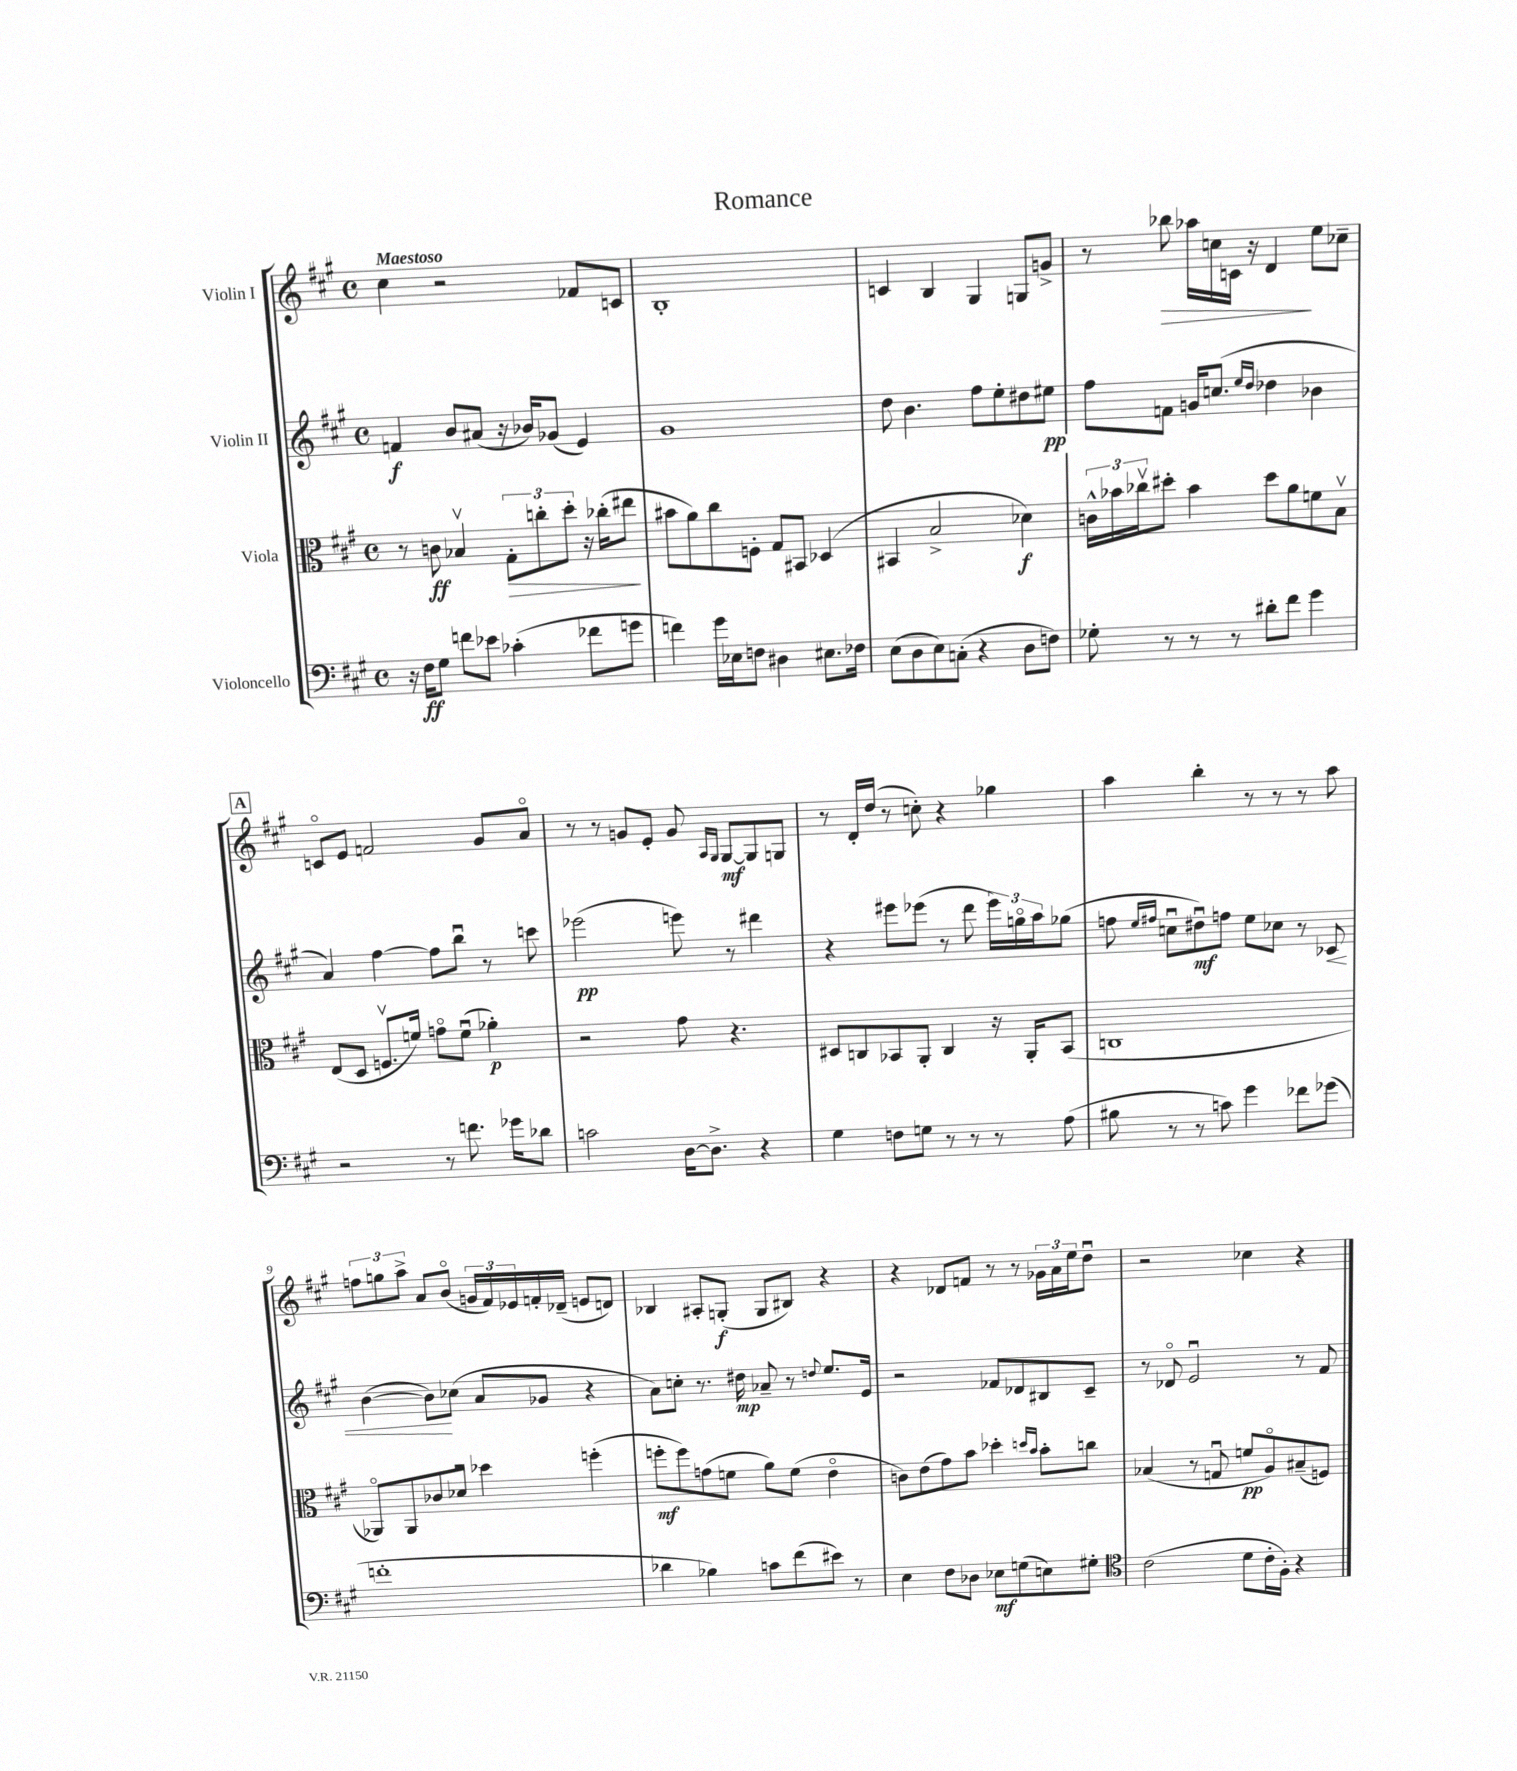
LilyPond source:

\header { title = "Romance" }
<<
\new StaffGroup <<
\new Staff = "s0" \with { instrumentName = "Violin I" } {
    \clef treble \key a \major \defaultTimeSignature \time 4/4 \tempo "Maestoso"
    cis''4 r2 fes'8 c'8 |
    b1-. |
    c'4 b4 gis4 g8 g'8-> |
    r8 bes''8\> aes''16 c''16 c'16 r16 d'4\! e''8 ces''8-- |
    \mark \markup { \box "A" } c'8\flageolet e'8 f'2 gis'8 a'8\flageolet |
    r8 r8 g'8 e'8-. g'8 \grace { a16 gis16 } gis8~\mf gis8 g8 |
    r8 d'16-. d''16( r8 c''8-.) r4 ges''4 |
    a''4 b''4-. r8 r8 r8 a''8 |
    \tuplet 3/2 { f''8 g''8 a''8-> } a'8 b'8\flageolet( \tuplet 3/2 { g'16 fis'16) ees'16 } f'16-. des'16--( e'8 d'8) |
    bes4 ais8-. g8-.\f( g8 bis8) r4 |
    r4 des'8 f'8 r8 r8 \tuplet 3/2 { ges'16 a'16 e''16 } d''8\downbow |
    r2 ces''4 r4 \bar "|." |
}
\new Staff = "s1" \with { instrumentName = "Violin II" } {
    \clef treble \key a \major \defaultTimeSignature \time 4/4
    f'4\f b'8 ais'8( r16 bes'16) ges'8( e'4) |
    gis'1 |
    d''8 b'4. fis''8 e''8-. dis''8 eis''8\pp |
    fis''8 f'8 g'16 c''8.( \grace { e''16 d''16 } des''4 bes'4 |
    \mark \markup { \box "A" } a'4) fis''4~ fis''8 b''8\downbow r8 c'''8 |
    ees'''2\pp( e'''8) r8 dis'''4 |
    r4 eis'''8 ees'''8( r8 d'''8 \tuplet 3/2 { ees'''16) g''16\flageolet a''16 } ges''8( |
    f''8 \grace { e''16 fis''16 } c''8\downbow dis''8\downbow\mf) f''8 e''8 ces''8 r8 ces'8\< |
    b'4~( b'8\!) ces''8( a'8 ges'8 r4 |
    a'8) c''8-. r8. dis''16\mp aes'8-- r8 \appoggiatura { d''8 } e''8. e'16 |
    r2 fes'8 des'8 bis8 cis'8-- |
    r8 des'8\flageolet e'2\downbow r8 fis'8 \bar "|." |
}
\new Staff = "s2" \with { instrumentName = "Viola" } {
    \clef alto \key a \major \defaultTimeSignature \time 4/4
    r8 c'8\ff bes4\upbow \tuplet 3/2 { gis8-.\> c''8-. d''8-. } r16 ces''16-.( eis''8\! |
    bis'8 a'8) cis''8 f8-. gis8 bis,8 des4( |
    bis,4 b2-> des'4\f) |
    \tuplet 3/2 { c'16-^ bes'16 ces''16\upbow } dis''8-. bes'4 dis''8 a'8 f'8 b8\upbow |
    \mark \markup { \box "A" } e8( d8 f8.\upbow f'16) g'8\flageolet f'8\downbow( aes'4-.\p) |
    r2 gis'8 r4. |
    dis8 c8 bes,8 a,8-. c4 r16 a,16-. bes,8( |
    c1 |
    aes,8\flageolet) aes,8 ces'8 des'8\downbow des''4 f''4-.( |
    f''8-.\mf f''8) g'8( f'8 a'8) f'8( e'4\flageolet |
    c'8) e'8( gis'8) b'8 des''4-. \grace { d''16 b'16 } b'8-. c''8 |
    bes4( r8 g8\downbow f'8\pp a8\flageolet) bis8--( f8) \bar "|." |
}
\new Staff = "s3" \with { instrumentName = "Violoncello" } {
    \clef bass \key a \major \defaultTimeSignature \time 4/4
    r16 fis16\ff gis8 f'8 ees'8 ces'4-.( fes'8 g'8 |
    f'4) gis'16 ees16 f8 dis4 eis8. fes16 |
    e8( d8 e8) c8-.( r4 d8 f8) |
    ges8-. r8 r8 r8 dis'8-. fis'8 gis'4 |
    \mark \markup { \box "A" } r2 r8 f'8. ges'16 des'8 |
    c'2 d16~ d8.-> r4 |
    gis4 f8 g8 r8 r8 r8 a8( |
    bis8 r8 r8 c'8) gis'4 fes'8 ges'8( |
    f'1-. |
    des'4 bes4) c'8 fis'8( eis'8) r8 |
    e4 fis8 des8 ees8\mf g8( e8) gis8-. |
    \clef tenor cis'2( d'8 cis'16-. fis16-.) r4 \bar "|." |
}
>>
>>
